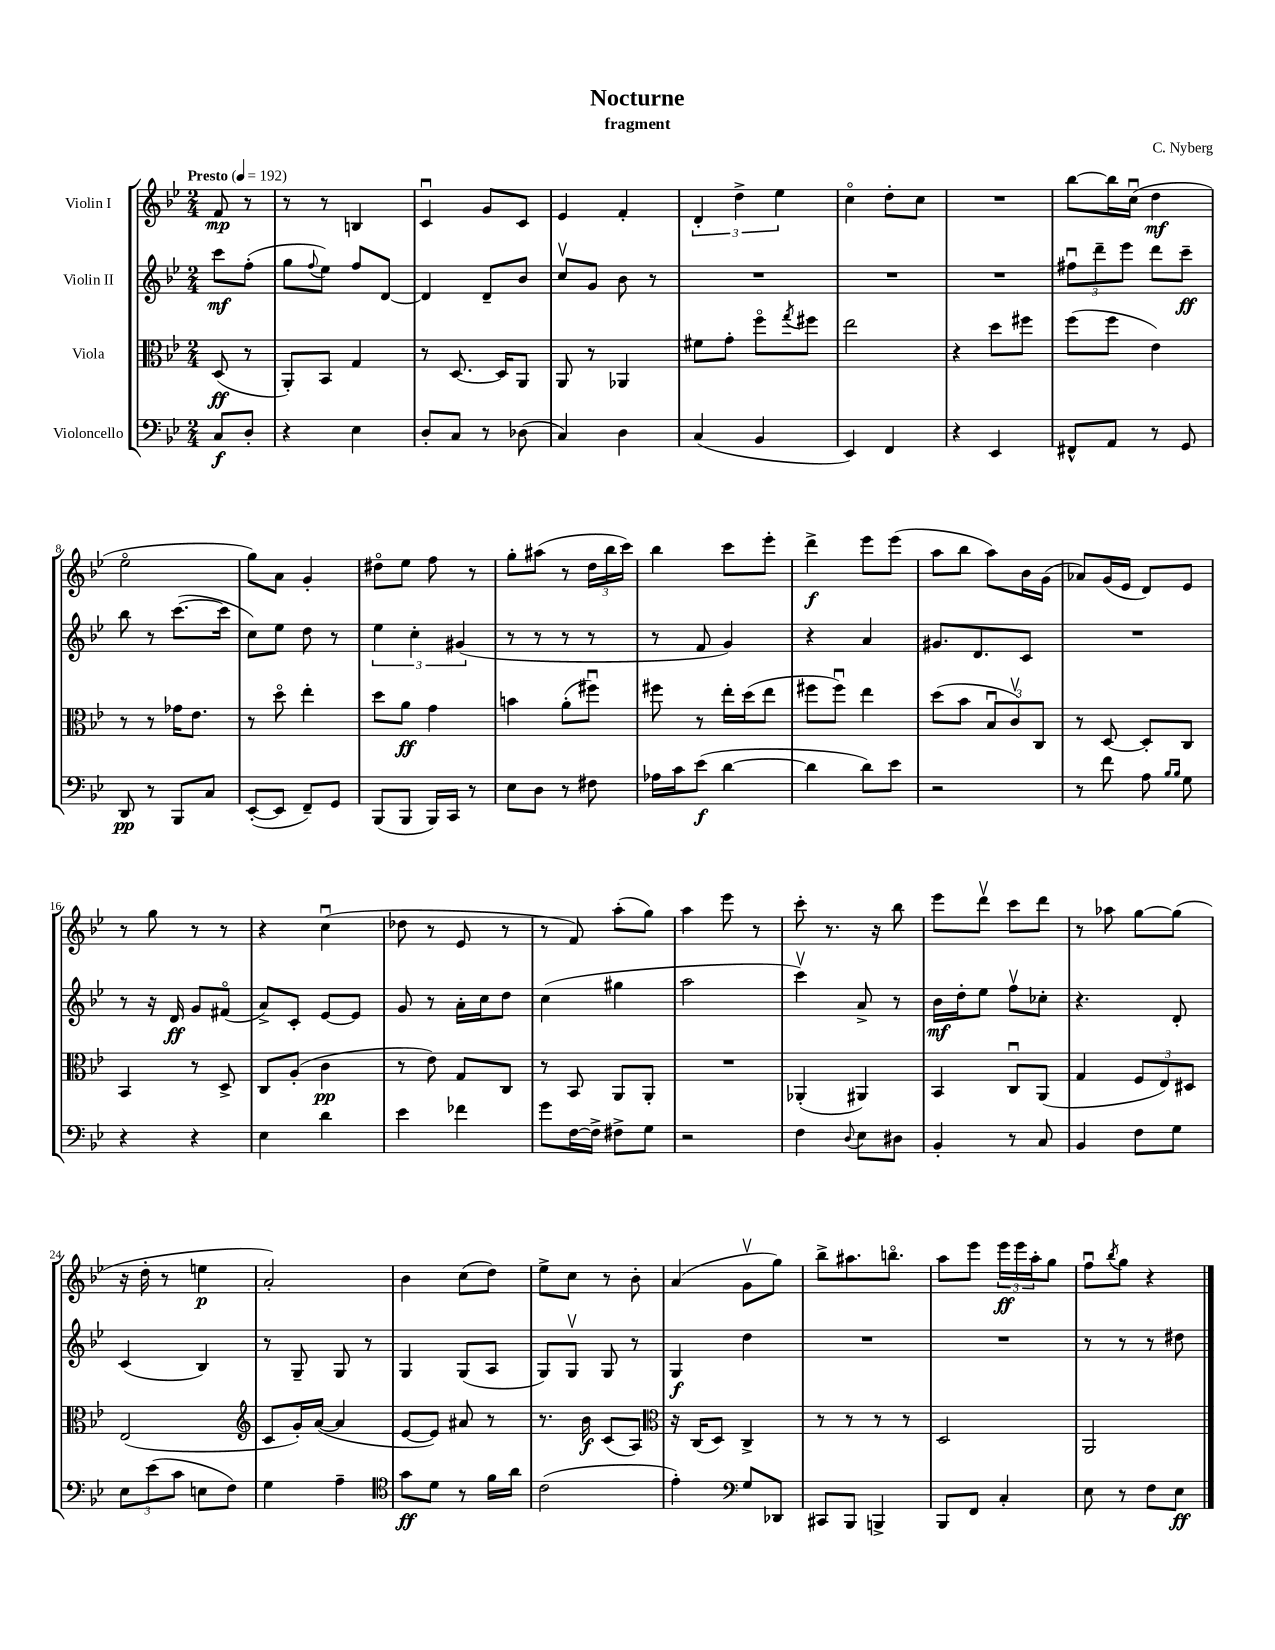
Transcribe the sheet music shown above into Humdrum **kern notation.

**kern	**dynam	**kern	**dynam	**kern	**dynam	**kern	**dynam
*part4	*part4	*part3	*part3	*part2	*part2	*part1	*part1
*staff4	*staff4	*staff3	*staff3	*staff2	*staff2	*staff1	*staff1
*I"Violoncello	*	*I"Viola	*	*I"Violin II	*	*I"Violin I	*
*clefF4	*	*clefC3	*	*clefG2	*	*clefG2	*
*k[b-e-]	*	*k[b-e-]	*	*k[b-e-]	*	*k[b-e-]	*
*M2/4	*	*M2/4	*	*M2/4	*	*M2/4	*
*MM192	*	*MM192	*	*MM192	*	*MM192	*
=	=	=	=	=	=	=	=
!	!	!	!	!	!	!LO:TX:a:B:t=Presto	!
8C/L	f	(8D/	ff	8ccc\L	mf	8f/	mp
8D'/J	.	8r	.	(8ff'\J	.	8r	.
=1	=1	=1	=1	=1	=1	=1	=1
4r	.	8AA'/L)	.	8gg\L	.	8r	.
.	.	.	.	8qqff/	.	.	.
.	.	8BB-/J	.	8ee-\J)	.	8r	.
4E-\	.	4G/	.	8ff/L	.	4Bn/	.
.	.	.	.	[8d/J	.	.	.
=2	=2	=2	=2	=2	=2	=2	=2
8D'/L	.	8r	.	4d/]	.	4cu/	.
8C/J	.	[8.D/	.	.	.	.	.
8r	.	.	.	8d~/L	.	8g/L	.
.	.	16D/KL]	.	.	.	.	.
(8D-X\	.	8AA/J	.	8b-/J	.	8c/J	.
=3	=3	=3	=3	=3	=3	=3	=3
4C/)	.	8AA/	.	8ccv/L	.	4e-/	.
.	.	8r	.	8g/J	.	.	.
4D\	.	4AA-X/	.	8b-\	.	4f'/	.
.	.	.	.	8r	.	.	.
=4	=4	=4	=4	=4	=4	=4	=4
(4C/	.	8f#X\L	.	2r	.	6d'/	.
.	.	8g'\J	.	.	.	.	.
.	.	.	.	.	.	6dd^\	.
4BB-/	.	8ff\L	.	.	.	.	.
.	.	.	.	.	.	6ee-\	.
.	.	8qgg/	.	.	.	.	.
.	.	8ff#X\J	.	.	.	.	.
=5	=5	=5	=5	=5	=5	=5	=5
4EE-/)	.	2ee-\	.	2r	.	4cc\	.
4FF/	.	.	.	.	.	8dd'\L	.
.	.	.	.	.	.	8cc\J	.
=6	=6	=6	=6	=6	=6	=6	=6
4r	.	4r	.	2r	.	2r	.
4EE-/	.	8dd\L	.	.	.	.	.
.	.	8ff#X\J	.	.	.	.	.
=7	=7	=7	=7	=7	=7	=7	=7
8FF#X^^/L	.	(8ff\L	.	12ff#Xu\L	.	[8bb-\L	.
.	.	.	.	12ddd~\	.	.	.
8AA/J	.	8ff\J	.	.	.	16bb-\L]	.
.	.	.	.	12eee-\J	.	.	.
.	.	.	.	.	.	(16ccu\JJ	.
8r	.	4e-\)	.	8ddd\L	.	4dd\	mf
8GG/	.	.	.	8ccc~\J	ff	.	.
!!LO:LB:g=z
=8	=8	=8	=8	=8	=8	=8	=8
8DD/	pp	8r	.	8bb-\	.	2ee-\	.
8r	.	8r	.	8r	.	.	.
8BBB-/L	.	16g-X\KL	.	([8.ccc\L	.	.	.
.	.	8.e-\J	.	.	.	.	.
8C/J	.	.	.	.	.	.	.
.	.	.	.	16ccc\Jk]	.	.	.
=9	=9	=9	=9	=9	=9	=9	=9
([8EE-'/L	.	8r	.	8cc\L)	.	8gg\L)	.
8EE-/J]	.	8dd\	.	8ee-\J	.	8a\J	.
8FF~/L)	.	4ee-'\	.	8dd\	.	4g'/	.
8GG/J	.	.	.	8r	.	.	.
=10	=10	=10	=10	=10	=10	=10	=10
(8BBB-/L	.	8dd\L	.	6ee-\	.	8dd#X\L	.
8BBB-/J	.	8a\J	ff	.	.	8ee-\J	.
.	.	.	.	6cc'\	.	.	.
16BBB-/LL)	.	4g\	.	.	.	8ff\	.
16CC/JJ	.	.	.	.	.	.	.
.	.	.	.	(6g#X/	.	.	.
8r	.	.	.	.	.	8r	.
=11	=11	=11	=11	=11	=11	=11	=11
8E-\L	.	4bn\	.	8r	.	8gg'\L	.
8D\J	.	.	.	8r	.	(8aa#X\J	.
8r	.	(8a'\L	.	8r	.	8r	.
8F#X\	.	8ff#Xu\J)	.	8r	.	24dd\LL	.
.	.	.	.	.	.	24bb-\	.
.	.	.	.	.	.	24ccc\JJ)	.
=12	=12	=12	=12	=12	=12	=12	=12
16A-X\LL	.	8ff#X\	.	8r	.	4bb-\	.
16c\J	.	.	.	.	.	.	.
(8e-\J	f	8r	.	8f/	.	.	.
[4d\	.	16ee-'\LL	.	4g/)	.	8ccc\L	.
.	.	(16dd\J	.	.	.	.	.
.	.	8ee-\J	.	.	.	8eee-'\J	.
=13	=13	=13	=13	=13	=13	=13	=13
4d\]	.	8ff#X\L	.	4r	.	4ddd^\	f
.	.	8ff#u\J)	.	.	.	.	.
8d\L)	.	4ee-\	.	4a/	.	8eee-\L	.
8e-\J	.	.	.	.	.	(8eee-\J	.
=14	=14	=14	=14	=14	=14	=14	=14
2r	.	(8dd\L	.	8.g#X/L	.	8aa\L	.
.	.	8b-\J	.	.	.	8bb-\J	.
.	.	.	.	8.d/	.	.	.
.	.	12B-u/L	.	.	.	8aa\L)	.
.	.	12cv/)	.	.	.	.	.
.	.	.	.	8c/J	.	16b-\L	.
.	.	12C/J	.	.	.	.	.
.	.	.	.	.	.	(16g\JJ	.
=15	=15	=15	=15	=15	=15	=15	=15
8r	.	8r	.	2r	.	8a-X/L)	.
8f\	.	[8D/	.	.	.	(16g/L	.
.	.	.	.	.	.	16e-/JJ	.
8A\	.	8D'/L]	.	.	.	8d/L)	.
16qqB-/LL	.	.	.	.	.	.	.
16qqB-/JJ	.	.	.	.	.	.	.
8G\	.	8C/J	.	.	.	8e-/J	.
!!LO:LB:g=z
=16	=16	=16	=16	=16	=16	=16	=16
4r	.	4BB-/	.	8r	.	8r	.
.	.	.	.	16r	.	8gg\	.
.	.	.	.	16d/	ff	.	.
4r	.	8r	.	8g/L	.	8r	.
.	.	8D^/	.	(8f#X/J	.	8r	.
=17	=17	=17	=17	=17	=17	=17	=17
4E-\	.	8C/L	.	8a^/L)	.	4r	.
.	.	(8A'/J	.	8c'/J	.	.	.
4d\	.	4c\	pp	[8e-/L	.	(4ccu\	.
.	.	.	.	8e-/J]	.	.	.
=18	=18	=18	=18	=18	=18	=18	=18
4e-\	.	8r	.	8g/	.	8dd-X\	.
.	.	8e-\)	.	8r	.	8r	.
4f-X\	.	8G/L	.	16a'\LL	.	8e-/	.
.	.	.	.	16cc\J	.	.	.
.	.	8C/J	.	8dd\J	.	8r	.
=19	=19	=19	=19	=19	=19	=19	=19
8g\L	.	8r	.	(4cc\	.	8r	.
[16F\L	.	8BB-/	.	.	.	8f/)	.
16F^\JJ]	.	.	.	.	.	.	.
8F#X^\L	.	8AA/L	.	4gg#X\	.	(8aa'\L	.
8G\J	.	8AA'/J	.	.	.	8gg\J)	.
=20	=20	=20	=20	=20	=20	=20	=20
2r	.	2r	.	2aa\	.	4aa\	.
.	.	.	.	.	.	8eee-\	.
.	.	.	.	.	.	8r	.
=21	=21	=21	=21	=21	=21	=21	=21
4F\	.	(4AA-X'/	.	4cccv\)	.	8ccc'\	.
.	.	.	.	.	.	8.r	.
8qqD/	.	.	.	.	.	.	.
8E-\L	.	4AA#X/)	.	8a^/	.	.	.
.	.	.	.	.	.	16r	.
8D#X\J	.	.	.	8r	.	8bb-\	.
=22	=22	=22	=22	=22	=22	=22	=22
4BB-'/	.	4BB-/	.	16b-\LL	mf	8eee-\L	.
.	.	.	.	16dd'\J	.	.	.
.	.	.	.	8ee-\J	.	8dddv\J	.
8r	.	8Cu/L	.	8ffv\L	.	8ccc\L	.
8C/	.	(8AA/J	.	8cc-X'\J	.	8ddd\J	.
=23	=23	=23	=23	=23	=23	=23	=23
4BB-/	.	4G/	.	4.r	.	8r	.
.	.	.	.	.	.	8aa-X\	.
8F\L	.	12F/L	.	.	.	[8gg\L	.
.	.	12E-/)	.	.	.	.	.
8G\J	.	.	.	8d'/	.	(8gg\J]	.
.	.	12D#X/J	.	.	.	.	.
!!LO:LB:g=z
=24	=24	=24	=24	=24	=24	=24	=24
12E-\L	.	(2E-/	.	(4c/	.	16r	.
.	.	.	.	.	.	16dd'\	.
(12e-\	.	.	.	.	.	.	.
.	.	.	.	.	.	8r	.
12c\J	.	.	.	.	.	.	.
8En\L	.	.	.	4B-/)	.	4een\	p
8F\J)	.	.	.	.	.	.	.
=25	=25	=25	=25	=25	=25	=25	=25
*	*	*clefG2	*	*	*	*	*
4G\	.	8c/L	.	8r	.	2a'/)	.
.	.	16g'/L)	.	8G~/	.	.	.
.	.	([16a/JJ	.	.	.	.	.
4A~\	.	4a/]	.	8G/	.	.	.
.	.	.	.	8r	.	.	.
=26	=26	=26	=26	=26	=26	=26	=26
*clefC4	*	*	*	*	*	*	*
8g\L	ff	[8e-/L	.	4G/	.	4b-\	.
8d\J	.	8e-/J])	.	.	.	.	.
8r	.	8a#X/	.	(8G/L	.	(8cc\L	.
16f\LL	.	8r	.	8A/J	.	8dd\J)	.
16a\JJ	.	.	.	.	.	.	.
=27	=27	=27	=27	=27	=27	=27	=27
(2c\	.	8.r	.	8G/L)	.	8ee-^\L	.
.	.	.	.	8Gv/J	.	8cc\J	.
.	.	16b-\	f	.	.	.	.
.	.	(8c/L	.	8G/	.	8r	.
.	.	8A/J)	.	8r	.	8b-'\	.
=28	=28	=28	=28	=28	=28	=28	=28
*	*	*clefC3	*	*	*	*	*
4e-'\)	.	16r	.	4G/	f	(4a/	.
.	.	(16C/KL	.	.	.	.	.
.	.	8D/J)	.	.	.	.	.
*clefF4	*	*	*	*	*	*	*
8G/L	.	4C^/	.	4dd\	.	8gv\L	.
8DD-X/J	.	.	.	.	.	8gg\J)	.
=29	=29	=29	=29	=29	=29	=29	=29
8CC#X/L	.	8r	.	2r	.	8bb-^\L	.
8BBB-/J	.	8r	.	.	.	8.aa#X\	.
4BBBn^/	.	8r	.	.	.	.	.
.	.	.	.	.	.	8.bbn\J	.
.	.	8r	.	.	.	.	.
=30	=30	=30	=30	=30	=30	=30	=30
8BBB-/L	.	2D/	.	2r	.	8aa\L	.
8FF/J	.	.	.	.	.	8eee-\J	.
4C'/	.	.	.	.	.	24eee-\LL	ff
.	.	.	.	.	.	24eee-\	.
.	.	.	.	.	.	24aa'\J	.
.	.	.	.	.	.	8gg\J	.
=31	=31	=31	=31	=31	=31	=31	=31
8E-\	.	2AA/	.	8r	.	8ffu\L	.
.	.	.	.	.	.	8qbb-/	.
8r	.	.	.	8r	.	8gg\J	.
8F\L	.	.	.	8r	.	4r	.
8E-\J	ff	.	.	8dd#X\	.	.	.
==	==	==	==	==	==	==	==
*-	*-	*-	*-	*-	*-	*-	*-
